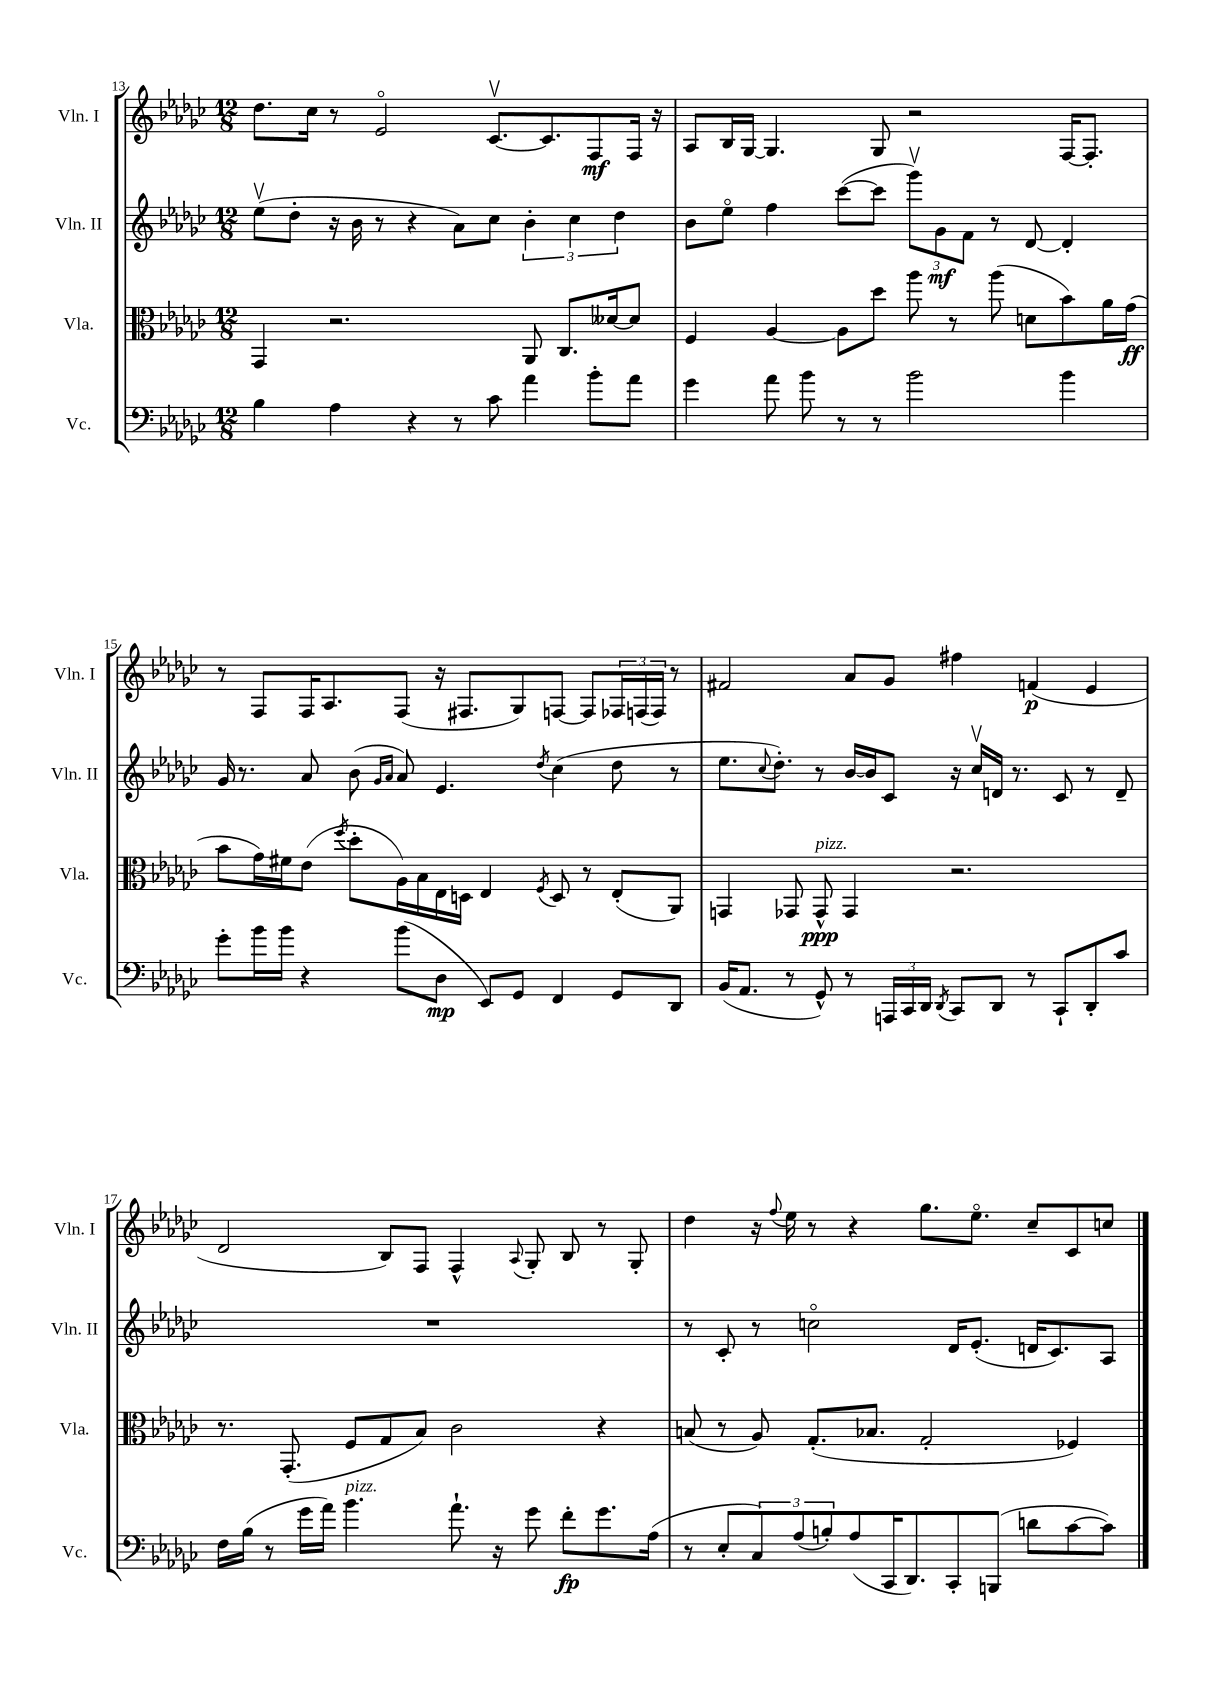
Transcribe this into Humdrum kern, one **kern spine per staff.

**kern	**kern	**kern	**kern
*staff4	*staff3	*staff2	*staff1
*clefF4	*clefC3	*clefG2	*clefG2
*k[b-e-a-d-g-c-]	*k[b-e-a-d-g-c-]	*k[b-e-a-d-g-c-]	*k[b-e-a-d-g-c-]
*M12/8	*M12/8	*M12/8	*M12/8
4B-	4GG-	(8ee-v	8.dd-
.	.	8dd-'	.
.	.	.	16cc-
4A-	2.r	16r	8r
.	.	16b-	.
.	.	8r	2e-o
4r	.	4r	.
8r	.	8a-)	.
8c-	.	8cc-	[8.c-v
4a-	8AA-	6b-'	.
.	.	.	8.c-]
.	8.C-	.	.
.	.	6cc-	.
8b-'	.	.	8F
.	[16d--	.	.
.	.	6dd-	.
8a-	8d--]	.	16F
.	.	.	16r
=	=	=	=
4g-	4F	8b-	8A-
.	.	8ee-o	16B-
.	.	.	[16G-
8a-	[4A-	4ff	4.G-]
8b-	.	.	.
8r	8A-]	([8ccc-	.
8r	8dd-	8ccc-]	8G-
2b-	8aa-	12ggg-v)	2r
.	.	12g-	.
.	8r	.	.
.	.	12f	.
.	(8aa-	8r	.
.	8d	[8d-	.
4b-	8b-)	4d-']	[16F
.	.	.	8.F']
.	16a-	.	.
.	(16g-	.	.
=	=	=	=
8g-'	8b-	16g-	8r
.	.	8.r	.
16b-	16g-)	.	8F
16b-	16f#	.	.
4r	(8e-	8a-	16F
.	.	.	8.A-
.	8qff	.	.
.	8dd-'	(8b-	.
.	.	16qqg-	.
.	.	16qqa-	.
(8b-	16A-)	8a-)	(8F
.	16B-	.	.
8D-	16E-	4.e-	16r
.	16D	.	8.F#
8EE-)	4E-	.	.
8GG-	.	.	8G-)
.	8qF	8qdd-	.
4FF	8D	(4cc-	[8F
.	8r	.	8F]
8GG-	(8E-'	8dd-	24F-
.	.	.	(24F
.	.	.	24F)
8DD-	8AA-)	8r	8r
=	=	=	=
(16BB-	4GG	8.ee-	2f#
8.AA-	.	.	.
.	.	8qqcc-	.
.	.	8.dd-')	.
8r	8GG-	.	.
8GG-^^)	8GG-^^	8r	.
8r	4GG-	[16b-	8a-
.	.	16b-]	.
24AAA	.	8c-	8g-
24CC-	.	.	.
24DD-	.	.	.
8qDD-	.	.	.
8CC-	2.r	16r	4ff#
.	.	16cc-v	.
8DD-	.	16d	.
.	.	8.r	.
8r	.	.	(4f
8CC-`	.	8c-	.
8DD-'	.	8r	4e-
8c-	.	8d~	.
=	=	=	=
16F	8.r	1.r	2d-
(16B-	.	.	.
8r	.	.	.
.	(8.GG-'	.	.
16g-	.	.	.
16a-)	.	.	.
4.b-	8F	.	.
.	8G-	.	8B-)
.	8B-)	.	8F
8.a-`	2c-	.	4F^^
16r	.	.	.
.	.	.	8qqA-
8g-	.	.	8G-'
8f'	.	.	8B-
8.g-	4r	.	8r
.	.	.	8G-'
(16A-	.	.	.
=	=	=	=
8r	(8B	8r	4dd-
8E-'	8r	8c-'	.
12C-)	8A-)	8r	16r
.	.	.	8qqff
.	.	.	16ee-
(12A-	.	.	.
.	(8.G-'	2cco	8r
12B')	.	.	.
(8A-	.	.	4r
.	8.B-	.	.
16CC-	.	.	.
8.DD-)	.	.	.
.	2G-'	.	8.gg-
8CC-'	.	16d-	.
.	.	(8.e-'	8.ee-o
(8BBB	.	.	.
8d	.	16d	8cc-~
.	.	8.c-)	.
[8c-	4F-)	.	8c-
8c-])	.	8A-	8cc
==	==	==	==
*-	*-	*-	*-
